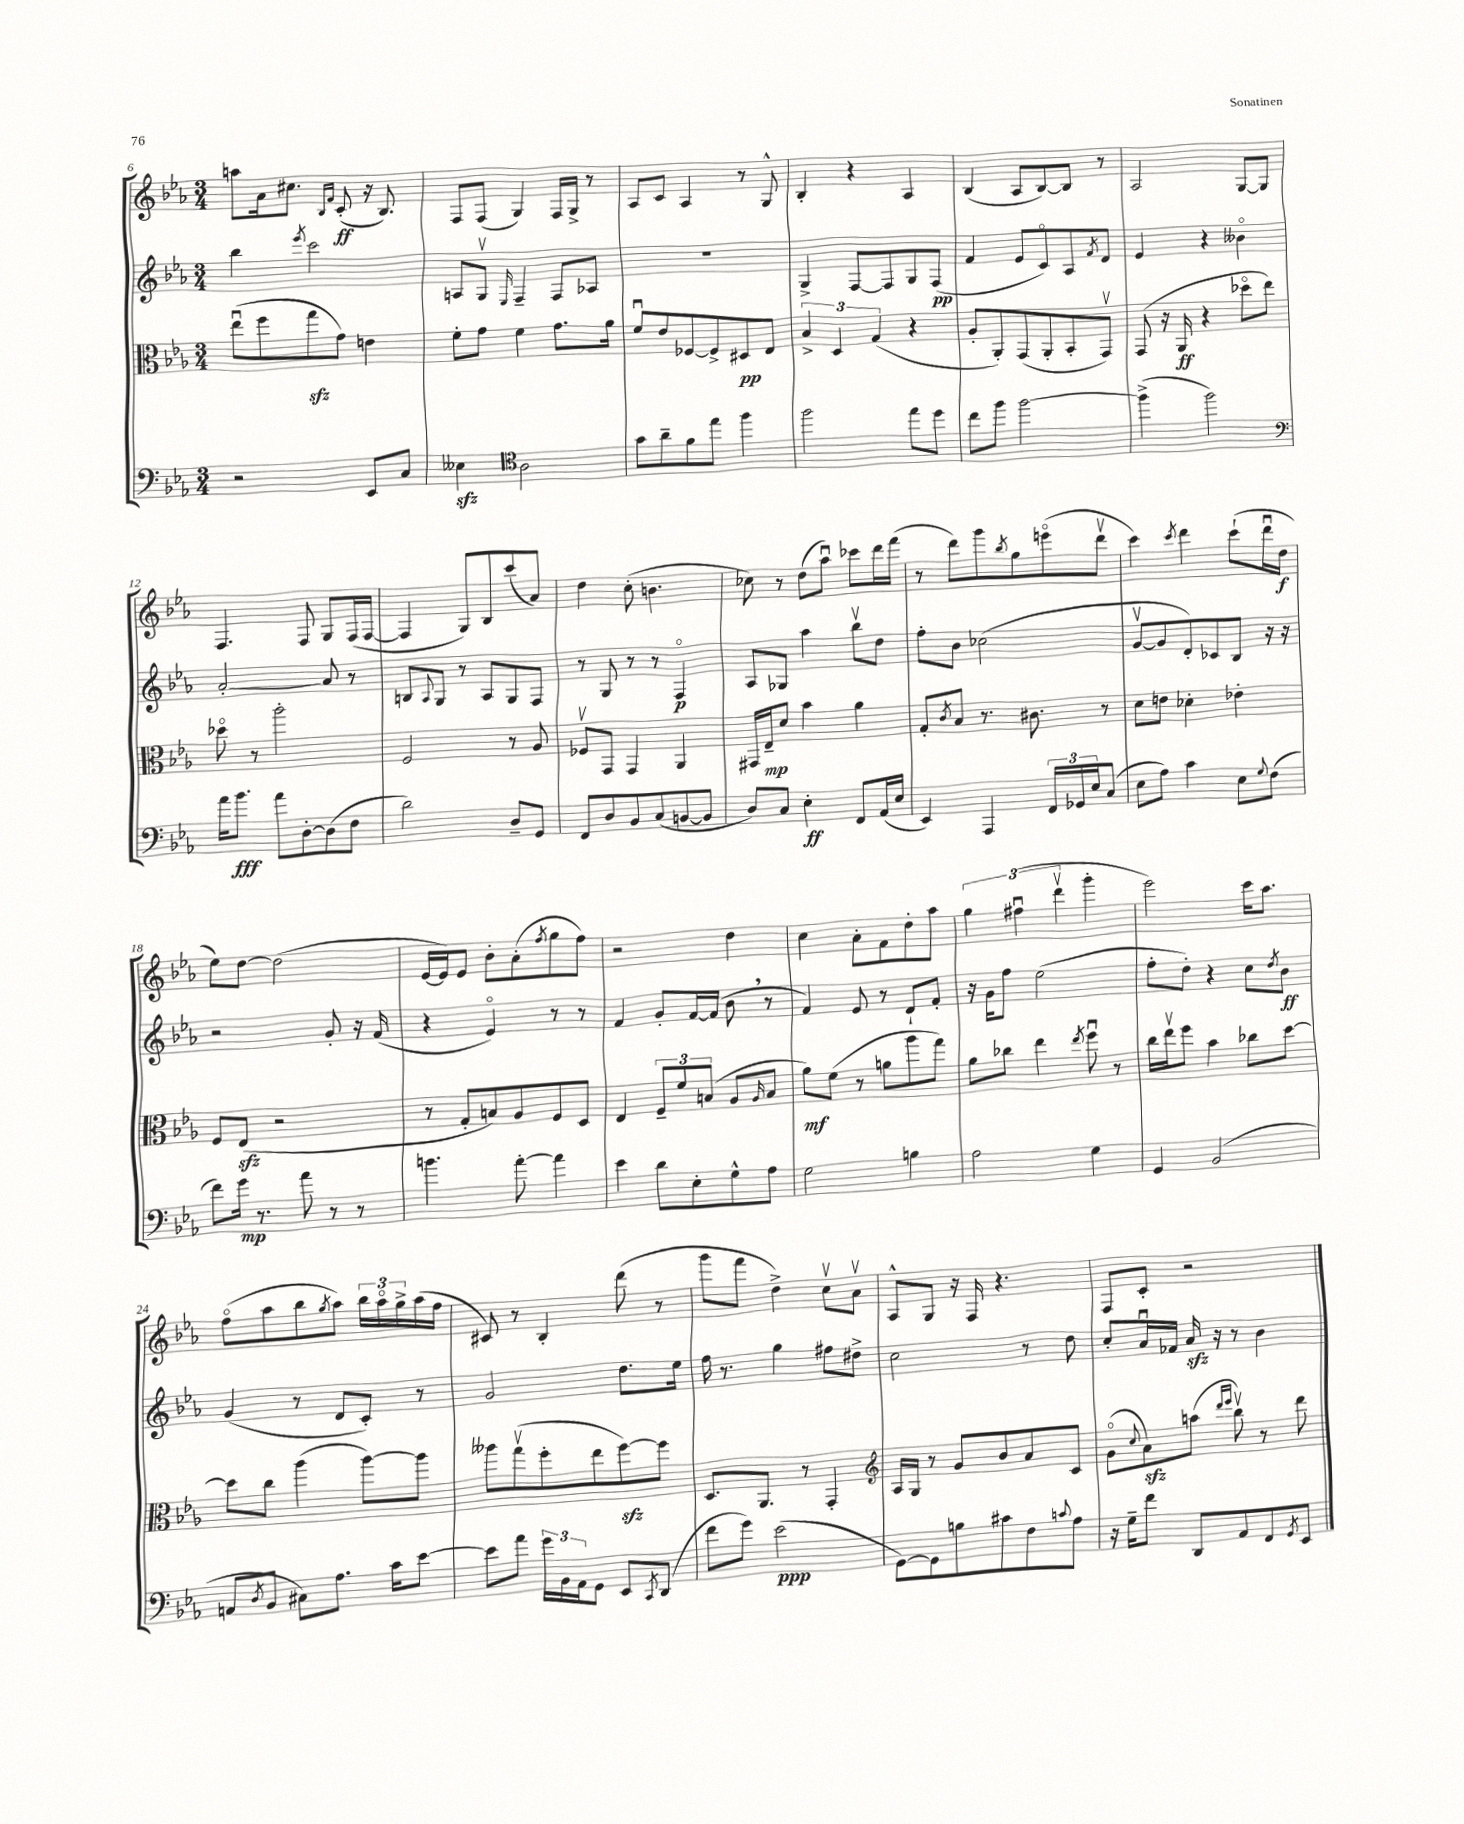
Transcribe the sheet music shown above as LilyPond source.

<<
\new StaffGroup <<
\new Staff = "s0" {
    \clef treble \key ees \major \numericTimeSignature \time 3/4
    a''8 aes'16 cis''8. \grace { bes16 f'16 } c'8-.\ff( r16 bes8.) |
    f8 f8( g4) f16 g16-> r8 |
    aes8 c'8 aes4 r8 g8-^ |
    bes4-. r4 aes4 |
    bes4( aes8 bes8~) bes8 r8 |
    aes2 g8~ g8 |
    f4. f8 g8 f16( f16~ |
    f4 g8) bes8 c'''8( aes'8) |
    d''4 c''8-.( b'4. |
    ces''8) r8 d''8( aes''8\downbow) ces'''8 d'''16 f'''16( |
    r8 d'''8) g'''8 \acciaccatura { bes''8 } g''8 e'''8\flageolet( d'''8\upbow |
    c'''4) \acciaccatura { c'''8 } d'''4 c'''8-!( d'''16\downbow d''16\f |
    ees''8) d''8~ d''2( |
    ees'16~ ees'16) ees'8 bes'8-. aes'8-.( \acciaccatura { f''8 } g''8 f''8) |
    r2 d''4 |
    c''4 aes'8-. f'8 d''8-. aes''8 |
    \tuplet 3/2 { g''4 fis''4\downbow( d'''4\upbow } g'''4-. |
    ees'''2) c'''16 aes''8. |
    f''8\flageolet( aes''8 bes''8 \acciaccatura { g''8 } aes''8) \tuplet 3/2 { bes''16 aes''16\flageolet g''16-> } aes''16( f''16 |
    cis'8) r8 bes4-. d'''8( r8 |
    g'''8 f'''8 d''4->) c''8\upbow aes'8\upbow |
    aes8-^ g8 r16 f16 r4. |
    f8 c'8-. r2 \bar "|." |
}
\new Staff = "s1" {
    \clef treble \key ees \major \numericTimeSignature \time 3/4
    bes''4 \acciaccatura { ees'''8 } c'''2 |
    a8 g8\upbow \grace { ees16 } f4-- f8 aes8 |
    R2. |
    g4-> f8~ f8 g8 f8\pp( |
    f'4 ees'8 c'8\flageolet) aes8 \acciaccatura { f'8 } d'8 |
    ees'4 r4 beses'4\flageolet |
    aes'2~-. aes'8 r8 |
    b8 \appoggiatura { aes8 } g8 r8 aes8 g8 f8 |
    r8 g8 r8 r8 f4\flageolet\p |
    aes8 ges8 aes''4 bes''8\upbow d''8 |
    f''8-. bes'8 ces''2( |
    g'8~\upbow g'8 d'8-.) ces'8 bes8 r16 r16 |
    r2 g'8-. r16 f'16( |
    r4 ees'4\flageolet) r8 r8 |
    f'4 g'8-. f'16~ f'16( bes'8 \breathe r8 |
    f'4) ees'8 r8 d'8-! f'8-. |
    r16 g'16 f''8 ees''2( |
    f''8-. d''8-.) r4 c''8 \acciaccatura { d''8 } bes'8\ff |
    g'4( r8 d'8 c'8-.) r8 |
    g'2 d''8. ees''16 |
    f''16 r8. g''4 fis''8 dis''8-> |
    c''2 r8 d''8 |
    c''8-. aes'16\downbow fes'16 aes'16\sfz r16 r8 bes'4 \bar "|." |
}
\new Staff = "s2" {
    \clef alto \key ees \major \numericTimeSignature \time 3/4
    ees''8\downbow( f''8 g''8\sfz g'8) e'4 |
    f'8-. g'8 f'4 g'8. aes'16 |
    f'8\downbow ees'8 fes8~ fes8-> dis8\pp ees8 |
    \tuplet 3/2 { bes4-> d4 g4( } r4 |
    aes8-. aes,8-.) g,8( aes,8-. bes,8-. g,8\upbow) |
    g,8( r16 aes,16\ff r4 des''8\flageolet ees''8) |
    des''8\flageolet r8 aes''2-. |
    f2 r8 aes8 |
    fes8\upbow g,8 g,4 aes,4 |
    gis,16 ees16--\mp d'8 bes'4 aes'4 |
    g8-. \acciaccatura { c'8 } bes8 r8. cis'8. r8 |
    d'8 e'8 des'4-. ees'4-. |
    f8 ees8\sfz( r2 |
    r8 g8-. b8) aes8 f8 d8 |
    ees4 \tuplet 3/2 { f8-- f'8 b8( } aes8 \grace { aes16 } b8 |
    aes'8\mf) f'8( r8 a'8 aes''8 g''8) |
    aes'8 ces''8 ees''4 \acciaccatura { ees''8 } f''8\downbow r8 |
    c''16 ees''16\upbow f''8 bes'4 ces''8 d''8~ |
    d''8 c''8 aes''4( aes''8~) aes''8 |
    aeses''8 g''8\upbow( f''8-. ees''8 f''8~\sfz) f''8 |
    d8. aes,8. r8 g,4-. |
    \clef treble aes16 g16 r8 g'8 bes'8 aes'8 c'8 |
    g'8\flageolet( \appoggiatura { c''8 } aes'8\sfz) a''8( \grace { d'''16 ees'''16 } bes''8\upbow) r8 d'''8 \bar "|." |
}
\new Staff = "s3" {
    \clef bass \key ees \major \numericTimeSignature \time 3/4
    r2 ees,8 c8 |
    eeses4\sfz \clef tenor aes2 |
    g'8 aes'8-- f'8 ees''8 f''4 |
    f''2 ees''8 d''8 |
    c''8 f''8 f''2~ |
    f''4->( f''2) |
    \clef bass aes'16 bes'8.\fff aes'8 d8~-. d8( f8 |
    d'2) d8-- g,8 |
    f,8 d8 bes,8 c8( b,8~ b,8 |
    d8) c8 ees4-.\ff f,8 aes,16( ees16 |
    ees,4) aes,,4 \tuplet 3/2 { f,16 ges,16 ees16 } c8( |
    ees8 aes8) c'4 ees8 \appoggiatura { g8 } f8( |
    f'8) g'16\mp r8. aes'8 r8 r8 |
    b'4. aes'8~-. aes'4 |
    ees'4 d'8 ees8-. g8-^ aes8 |
    g2 b4 |
    aes2 g4 |
    g,4 bes,2( |
    a,8 \acciaccatura { d8 } bes,8 cis8) aes8. c'16 ees'8~ |
    ees'8 aes'8 \tuplet 3/2 { g'16 bes,16 aes,16 } g,8 ees,8 \acciaccatura { c,8 } d,8( |
    f'8 g'8) ees'2\ppp( |
    g,8~) g,8 b8 cis'8 f8 \appoggiatura { c'8 } aes8 |
    r16 g16-- f'8 d,8 aes,8 f,8 \acciaccatura { g,8 } ees,8 \bar "|." |
}
>>
>>
\layout { \context { \Score currentBarNumber = #6 } }
